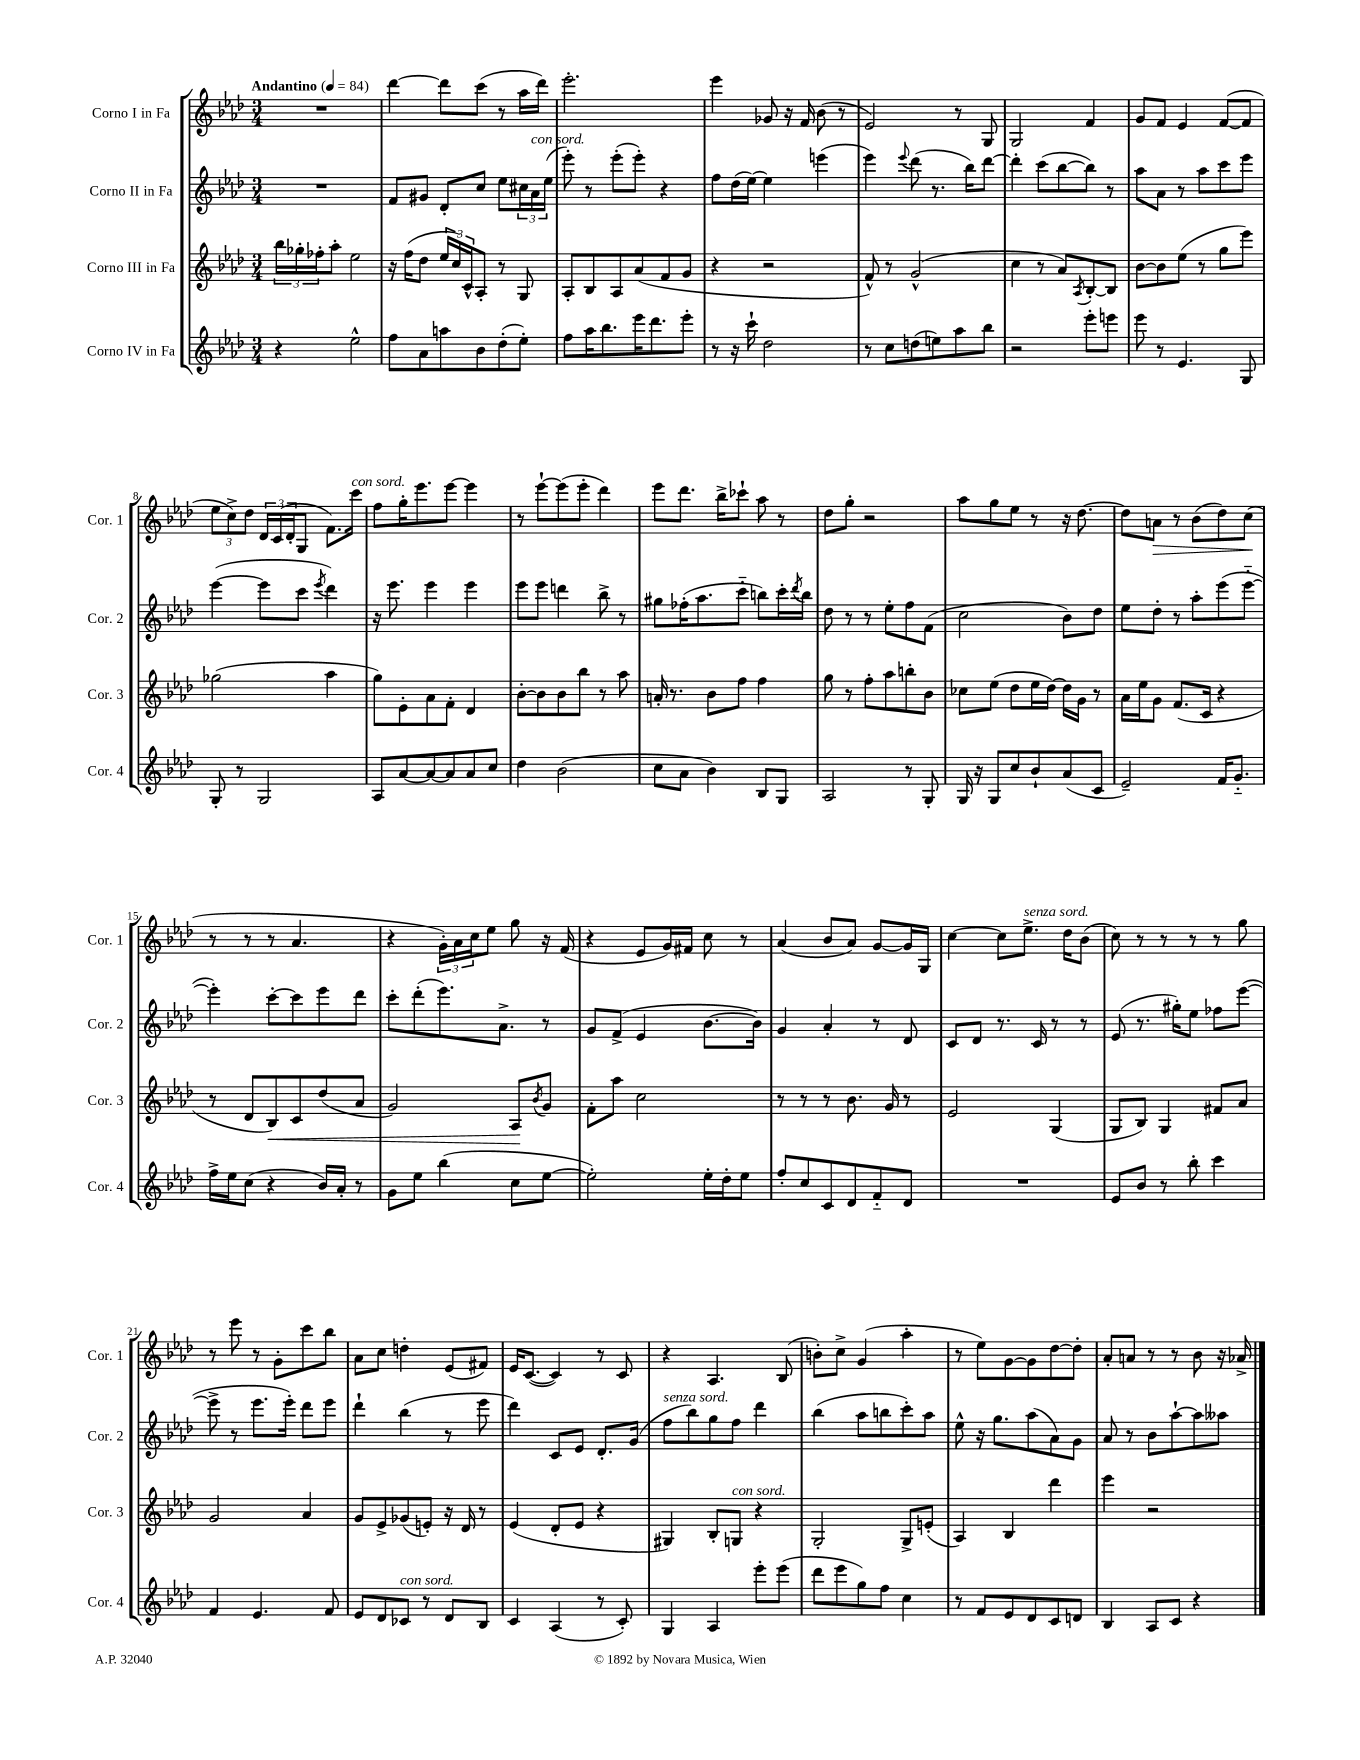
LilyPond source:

<<
\new StaffGroup <<
\new Staff = "s0" \with { instrumentName = "Corno I in Fa" shortInstrumentName = "Cor. 1" } {
    \clef treble \key aes \major \numericTimeSignature \time 3/4 \tempo "Andantino" 4 = 84
    R2. |
    des'''4~ des'''8 c'''8( r8 aes''16 des'''16) |
    ees'''2.-. |
    ees'''4 ges'8 r16 f'16 bes'8( r8 |
    ees'2) r8 g8 |
    g2 f'4 |
    g'8 f'8 ees'4 f'8~( f'8 |
    \tuplet 3/2 { ees''8 c''8->) des''8 } \tuplet 3/2 { des'16 c'16( des'16-. } g8 f'8.) c'''16^\markup { \italic "con sord." } |
    f''8 g''16-. ees'''8. ees'''8~ ees'''4 |
    r8 ees'''8~-! ees'''8( ees'''8-. des'''4) |
    ees'''8 des'''8. bes''16-> ces'''8-! aes''8 r8 |
    des''8 g''8-. r2 |
    aes''8 g''8 ees''8 r8 r16 des''8.~ |
    des''8 a'8\> r8 bes'8( des''8) c''8\!( |
    r8 r8 r8 aes'4. |
    r4 \tuplet 3/2 { g'16-.) aes'16 c''16 } ees''8 g''8 r16 f'16( |
    r4 ees'8 g'16) fis'16 c''8 r8 |
    aes'4( bes'8 aes'8) g'8~ g'16 g16 |
    c''4~ c''8 ees''8.->^\markup { \italic "senza sord." } des''16 bes'8( |
    c''8) r8 r8 r8 r8 g''8 |
    r8 ees'''8 r8 g'8-. c'''8 bes''8 |
    aes'8 c''8 d''4-. ees'8( fis'8) |
    ees'16 c'8.~( c'4) r8 c'8 |
    r4 aes4. bes8( |
    b'8-.) c''8-> g'4( aes''4-. |
    r8 ees''8) g'8~ g'8 des''8~ des''8-. |
    aes'8-. a'8 r8 r8 bes'8 r16 aes'16-> \bar "|." |
}
\new Staff = "s1" \with { instrumentName = "Corno II in Fa" shortInstrumentName = "Cor. 2" } {
    \clef treble \key aes \major \numericTimeSignature \time 3/4
    R2. |
    f'8 gis'8 des'8-. c''8 ees''8 \tuplet 3/2 { cis''16 aes'16^\markup { \italic "con sord." } ees''16( } |
    ees'''8-.) r8 ees'''8-.( ees'''8-.) r4 |
    f''8 des''16( ees''16~) ees''4 e'''4( |
    ees'''4) \appoggiatura { ees'''8 } des'''8( r8. bes''16) des'''8~ |
    des'''4-. c'''8( bes''8~ bes''8) r8 |
    aes''8 aes'8 r8 aes''8 c'''8 ees'''8 |
    ees'''4~( ees'''8 c'''8 \acciaccatura { ees'''8 } des'''4) |
    r16 ees'''8. ees'''4 ees'''4 |
    ees'''8 ees'''8 d'''4 bes''8-> r8 |
    gis''8 fes''16-.( aes''8. c'''8-_ b''8) c'''16-. \acciaccatura { des'''8 } b''16 |
    des''8 r8 r8 ees''8-. f''8 f'8( |
    c''2 bes'8) des''8 |
    ees''8 des''8-. r8 aes''8-. ees'''8( ees'''8~-_ |
    ees'''4-.) c'''8~-. c'''8 ees'''8 des'''8 |
    c'''8-. des'''8-.( ees'''8.) aes'8.-> r8 |
    g'8 f'8->( ees'4 bes'8.~ bes'16) |
    g'4 aes'4-. r8 des'8 |
    c'8 des'8 r8. c'16 r8 r8 |
    ees'8( r8. gis''16-.) ees''8 fes''8 ees'''8~( |
    ees'''8-> r8 ees'''8. ees'''16-.) des'''8 ees'''8 |
    des'''4-! bes''4( r8 ees'''8 |
    des'''4) c'8 ees'8 des'8.-. g'16( |
    f''8^\markup { \italic "senza sord." } bes''8) g''8 f''8 des'''4 |
    bes''4( aes''8 b''8 c'''8-.) aes''8 |
    ees''8-^ r16 g''8. aes''8( aes'8) g'8 |
    aes'8 r8 bes'8 aes''8~-! aes''8 aeses''8 \bar "|." |
}
\new Staff = "s2" \with { instrumentName = "Corno III in Fa" shortInstrumentName = "Cor. 3" } {
    \clef treble \key aes \major \numericTimeSignature \time 3/4
    \tuplet 3/2 { bes''16 ges''16-. fes''16-. } aes''8-. ees''2 |
    r16 f''16( des''8 \tuplet 3/2 { ees''16 c''16) c'16-^ } aes8-. r8 g8 |
    aes8-. bes8 aes8 aes'8( f'8 g'8 |
    r4 r2 |
    f'8-^) r8 g'2-^( |
    c''4 r8 aes'8) \acciaccatura { aes8 } bes8~-. bes8 |
    bes'8~ bes'8 ees''8( r8 g''8 ees'''8) |
    ges''2( aes''4 |
    g''8) ees'8-. aes'8 f'8-. des'4 |
    bes'8~-. bes'8 bes'8 bes''8 r8 aes''8 |
    a'16-. r8. bes'8 f''8 f''4 |
    g''8 r8 f''8-. aes''8 b''8-. bes'8 |
    ces''8 ees''8( des''8 ees''16 des''16~) des''16 g'16 r8 |
    aes'16 ees''16 g'8 f'8.( c'16 r4 |
    r8 des'8 bes8\<) c'8 des''8( aes'8 |
    g'2) aes8\! \acciaccatura { bes'8 } g'8 |
    f'8-. aes''8 c''2 |
    r8 r8 r8 bes'8. g'16 r8 |
    ees'2 g4( |
    g8 bes8) g4 fis'8 aes'8 |
    g'2 aes'4 |
    g'8 ees'8-> ges'8( e'8-.) r16 des'16 r8 |
    ees'4( des'8-. ees'8 r4 |
    gis4) bes8-. g8^\markup { \italic "con sord." } r4 |
    g2-. g8-> e'8-.( |
    aes4) bes4 des'''4 |
    ees'''4 r2 \bar "|." |
}
\new Staff = "s3" \with { instrumentName = "Corno IV in Fa" shortInstrumentName = "Cor. 4" } {
    \clef treble \key aes \major \numericTimeSignature \time 3/4
    r4 ees''2-^ |
    f''8 aes'8 a''8 bes'8 des''8-.( ees''8-.) |
    f''8 aes''16 bes''8. ees'''16 des'''8. ees'''8-. |
    r8 r16 c'''16-! des''2 |
    r8 c''8 d''8( e''8) aes''8 bes''8 |
    r2 ees'''8-. e'''8 |
    ees'''8 r8 ees'4. g8 |
    g8-. r8 g2 |
    aes8 aes'8~ aes'8~ aes'8 aes'8 c''8 |
    des''4 bes'2( |
    c''8 aes'8 bes'4) bes8 g8 |
    aes2 r8 g8-. |
    g16 r16 g8 c''8 bes'8-! aes'8( c'8 |
    ees'2--) f'16 g'8.-_ |
    f''16-> ees''16 c''8( r4 bes'16) aes'16-. r8 |
    g'8 ees''8 bes''4( c''8 ees''8~ |
    ees''2-.) ees''16-. des''16-. ees''8 |
    f''8-. c''8 c'8 des'8 f'8-_ des'8 |
    R2. |
    ees'8 bes'8 r8 bes''8-. c'''4 |
    f'4 ees'4. f'8 |
    ees'8 des'8 ces'8^\markup { \italic "con sord." } r8 des'8 bes8 |
    c'4 aes4( r8 c'8-.) |
    g4 aes4 ees'''8-. ees'''8( |
    des'''8 ees'''8 g''8) f''8 c''4 |
    r8 f'8 ees'8 des'8 c'8 d'8 |
    bes4 aes8 c'8 r4 \bar "|." |
}
>>
>>
